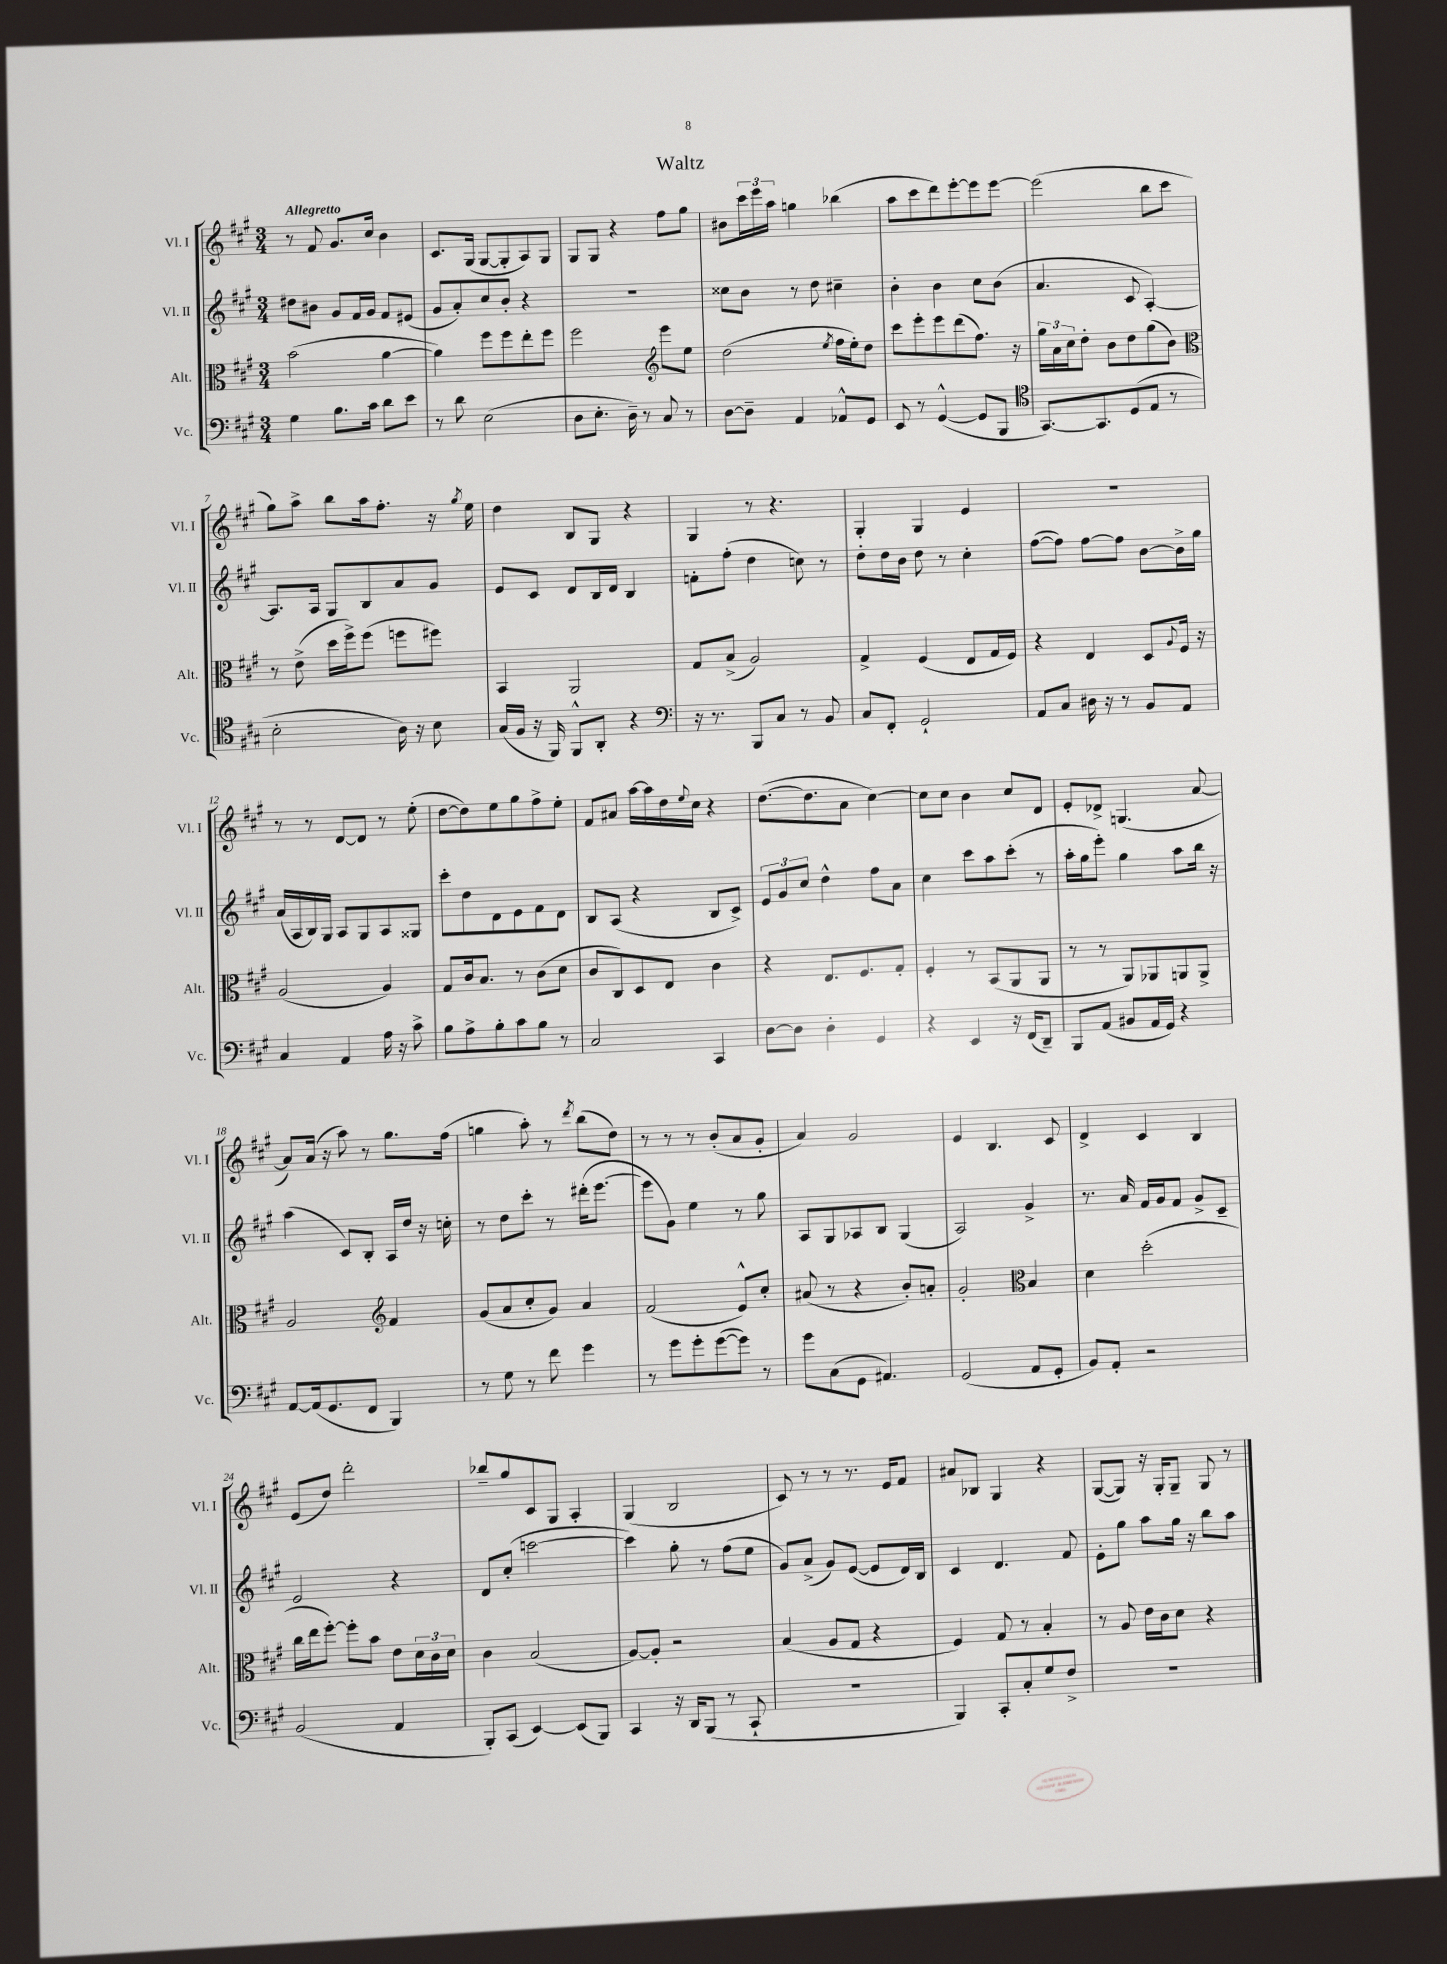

**kern	**kern	**kern	**kern
*part4	*part3	*part2	*part1
*staff4	*staff3	*staff2	*staff1
*I"Vc.	*I"Alt.	*I"Vl. II	*I"Vl. I
*I'Vc.	*I'Alt.	*I'Vl. II	*I'Vl. I
*clefF4	*clefC3	*clefG2	*clefG2
*k[f#c#g#]	*k[f#c#g#]	*k[f#c#g#]	*k[f#c#g#]
*M3/4	*M3/4	*M3/4	*M3/4
=1	=1	=1	=1
!	!	!	!LO:TX:a:B:t=Allegretto
4G#\	(2b\	8dd#X\L	8r
.	.	8b#X\J	8f#/
8.B\L	.	8g#/L	8.g#/L
.	.	16f#/L	.
16c#\Jk	.	16g#/JJ	16cc#/Jk
8d\L	[4a\	8f#/L	4b\
8e\J	.	(8e#X/J	.
=2	=2	=2	=2
8r	4a\])	8g#/L	8.c#/L
8d\	.	8a'/)	.
.	.	.	(16G#/Jk
(2E\	8ff#\L	8cc#/	[8G#/L
.	8ff#\	8b'/J	8G#'/]
.	8ee'\	4r	8A/)
.	8ff#\J	.	8G#/J
=3	=3	=3	=3
8D\L	2ff#\	2.r	8G#/L
8.E'\J	.	.	8G#/J
.	.	.	4r
16D~\)	.	.	.
8r	.	.	.
*	*clefG2	*	*
8C#/	8eee\L	.	8ff#\L
8r	8ee\J	.	8gg#\J
=4	=4	=4	=4
[8D\L	(2dd\	8cc##X\L	8b#X\L
8D~\J]	.	8b\J	24ccc#\L
.	.	.	24eee\
.	.	.	24aa\JJ
4AA/	.	8r	4ggn\
.	.	8dd\	.
.	8qee/	.	.
8AA-X^^/L	16ff#\LL	4cc#X~\	(4bb-X\
.	16ee'\J)	.	.
8GG#/J	8dd\J	.	.
=5	=5	=5	=5
8EE/	8ccc#\L	4b'\	8aa\L
8r	8eee'\	.	8ccc#\
([4GG#^^/	8eee\	4b\	8ddd\)
.	(8ddd\	.	[8eee'\
8GG#/L]	8.ff#\J)	8cc#\L	8eee\]
8BBB/J	.	(8b\J	[8eee\J
.	16r	.	.
=6	=6	=6	=6
*clefC4	*	*	*
[8.GG#/L)	24gg#\LL	4.a/	(2eee\]
.	24a\	.	.
.	24cc#\J	.	.
.	8dd'\J	.	.
8.GG#/]	.	.	.
.	8b\L	.	.
(8D/	8dd\	8c#/	.
8E/J	(8gg#\	[4A'/)	8bb\L
8r	8b\J)	.	8ccc#\J
!!LO:LB:g=z
=7	=7	=7	=7
*	*clefC3	*	*
2B'\	8r	8.A/L]	8gg#\L)
.	(8e^\	.	8aa^\J
.	.	16A/Jk	.
.	16dd\LL	8G#/L	8bb\L
.	16ff#^\J)	.	.
.	(8ff#\J	8B/	16aa\k
.	.	.	8.ff#'\J
16A\)	8ffn\L	8a/	.
16r	.	.	.
8B\	8ff#X\J)	8g#/J	16r
.	.	.	8qgg#/
.	.	.	16ee\
=8	=8	=8	=8
(16G#/LL	4BB/	8e/L	4dd\
16F#/JJ	.	.	.
16r	.	8c#/J	.
16FF#/)	.	.	.
8FF#^^/L	2AA/	8d/L	8B/L
8AA'/J	.	16B/L	8G#/J
.	.	16d/JJ	.
4r	.	4B/	4r
=9	=9	=9	=9
*clefF4	*	*	*
16r	8G#/L	8fn'\L	4G#/
8.r	.	.	.
.	(8B^/J	(8ff#'\J	.
8BBB/L	2A/)	4dd\	8r
8C#/J	.	.	4.r
8r	.	8ccn\)	.
8BB/	.	8r	.
=10	=10	=10	=10
8C#/L	4G#^/	8dd'\L	4G#'/
8FF#'/J	.	16dd\L	.
.	.	16b\JJ	.
2GG#`/	(4F#/	8dd\	4G#/
.	.	8r	.
.	8E/L	4cc#'\	4e/
.	16G#/L	.	.
.	16F#/JJ)	.	.
=11	=11	=11	=11
8AA/L	4r	([8ff#\L	2.r
8C#/J	.	8ff#\J])	.
16D#X\	4E/	[8ff#\L	.
16r	.	.	.
8r	.	8ff#\J]	.
8BB/L	8D/L	[8b\L	.
.	8qqA/	.	.
8AA/J	16F#/Jk	16b^\L]	.
.	16r	16gg#\JJ	.
!!LO:LB:g=z
=12	=12	=12	=12
4C#/	(2A/	(16a/LL	8r
.	.	16A/	.
.	.	16B/)	8r
.	.	16G#/JJ	.
4AA/	.	8A/L	[8d/L
.	.	8G#/	8d/J]
16A\	4A/)	8A/	8r
16r	.	.	.
8c#^\	.	8G##X/J	(8ee'\
=13	=13	=13	=13
8B\L	8G#/L	8ccc#'\L	[8dd\L
8A^\	16c#/k	8dd\	8dd\])
.	8.B/J	.	.
8B'\	.	8d\	8ee\
8c#\	8r	8e\	8gg#\
8B\J	(8c#\L	8f#\	8ff#^\
8r	8d\J	8d\J	8ee'\J
=14	=14	=14	=14
2C#/	8c#/L	8B/L	8f#/L
.	8C#/)	(8A/J	8a#X/J
.	8D/	4r	[16aa\LL
.	.	.	16aa\]
.	8E/J	.	16dd\
.	.	.	8qqee/
.	.	.	16cc#\JJ
4CC#/	4c#\	8B/L	4r
.	.	8c#^/J)	.
=15	=15	=15	=15
[8D\L	4r	12e/L	([8.dd\L
.	.	12g#/	.
8D\J]	.	.	.
.	.	12cc#/J	.
.	.	.	8.dd\]
4D'\	8.E/L	4dd^^\	.
.	.	.	8a\J
.	8.F#/	.	.
4GG#/	.	8ff#\L	[4cc#\)
.	8G#'/J	8a\J	.
=16	=16	=16	=16
4r	4F#'/	4cc#\	8cc#\L]
.	.	.	8cc#\J
4EE/	8r	8ccc#\L	4b\
.	(8BB/L	8aa\	.
16r	8AA/	(8ccc#'\J	8cc#/L
(16FF#/KL	.	.	.
8DD~/J)	8AA/J	8r	8d/J
=17	=17	=17	=17
8BBB/L	8r	16aa'\LL	8e'/L
.	.	16gg#\J	.
(8AA/J	8r	8eee'\J)	8d-X^/J
8BB#X/L	8AA/L)	4gg#\	(4.Gn/
16AA/L	8AA-X/	.	.
16GG#/JJ)	.	.	.
4r	8AAn/	8aa\L	.
.	8AA^/J	16bb\Jk	[8a/
.	.	16r	.
!!LO:LB:g=z
=18	=18	=18	=18
[8AA/L	2A/	(4aa\	8a/L])
(16AA/k]	.	.	(16a/Jk
8.GG#/	.	.	16r
.	.	8c#/L)	8aa\)
8FF#/J	.	8B'/J	8r
*	*clefG2	*	*
4BBB/)	4f#/	16A/LL	8.gg#\L
.	.	16dd/JJ	.
.	.	16r	.
.	.	16ccn'\	(16ff#\Jk
=19	=19	=19	=19
8r	(8g#/L	8r	4ggn\
8G#\	8a/	8dd\L	.
8r	8cc#'/	8ccc#'\J	8aa'\)
8f#\	8g#/J)	8r	8r
.	.	.	8qddd/
4g#\	4a/	(16ddd#X'\KL	(8bb\L
.	.	[8.eee\J	.
.	.	.	8dd\J)
=20	=20	=20	=20
8r	(2f#/	8eee\L]	8r
8g#\L	.	8g#\J)	8r
8g#'\	.	4ee\	8r
([8g#\	.	.	(8b'/L
8g#\J])	8e^^/L)	8r	8a/
8r	8cc#'/J	8gg#\	8g#'/J
=21	=21	=21	=21
8g#\L	(8a#X/	8A/L	4a/)
(8C#\	8r	8G#/	.
8GG#\J	4r	8A-X/	2g#/
4.AA#X/)	.	8B/J	.
.	8b'/L)	(4G#/	.
.	8an'/J	.	.
=22	=22	=22	=22
(2GG#/	2g#'/	2A/)	4e/
.	.	.	4.B/
*	*clefC3	*	*
8AA/L	4B/	4g#^/	.
8GG#'/J	.	.	8c#/
=23	=23	=23	=23
8BB/L)	4d\	8.r	4d^/
8AA'/J	.	.	.
.	.	16a/	.
2r	(2dd'\	16f#/LL	4c#/
.	.	16g#/J	.
.	.	8f#/J	.
.	.	8g#^/L	4B/
.	.	8c#~/J	.
!!LO:LB:g=z
=24	=24	=24	=24
(2BB/	16cc#\LL	2e/	(8e/L
.	16ee\J	.	.
.	[8ff#'\J)	.	8dd/J)
.	8ff#'\L]	.	2ddd'\
.	8b\J	.	.
4AA/	8e\L	4r	.
.	24d\L	.	.
.	24c#\	.	.
.	24d\JJ	.	.
=25	=25	=25	=25
8BBB'/L)	4c#\	8d/L	8bb-X~/L
(8CC#/J	.	(8cc#'/J	8gg#/
[4EE/)	(2B/	[2cccn\	8c#/
.	.	.	8G#/J
(8EE/L]	.	.	4A'/
8BBB/J)	.	.	.
=26	=26	=26	=26
4CC#/	[8A/L)	4ccc\])	(4G#/
.	8A'/J]	.	.
16r	2r	8gg#'\	2B/
16DD/KL	.	.	.
(8BBB/J	.	8r	.
8r	.	(8ff#\L	.
8CC#`/	.	8ee\J	.
=27	=27	=27	=27
2.r	(4B/	8g#/L)	8c#/)
.	.	(8a^/J	8r
.	8A/L	8g#/L)	8r
.	8G#/J	([8e/J	8.r
.	4r	8e/L]	.
.	.	.	16e/KL
.	.	16d/L)	8f#/J
.	.	16B/JJ	.
=28	=28	=28	=28
4BBB/)	4F#/)	4c#/	8a#X/L
.	.	.	8B-X/J
8CC#'/L	8G#/	4.d/	4G#/
8C#'/	8r	.	.
8G#/	4B'/	.	4r
8F#^/J	.	8f#/	.
=29	=29	=29	=29
2.r	8r	8e'\L	([8G#/L
.	8A/	8gg#\J	8G#/J])
.	16e\LL	8aa\L	16r
.	16c#\J	.	16G#'/KL
.	8d\J	16gg#\Jk	8G#~/J
.	.	16r	.
.	4r	8bb\L	8G#/
.	.	8aa\J	8r
==	==	==	==
*-	*-	*-	*-
